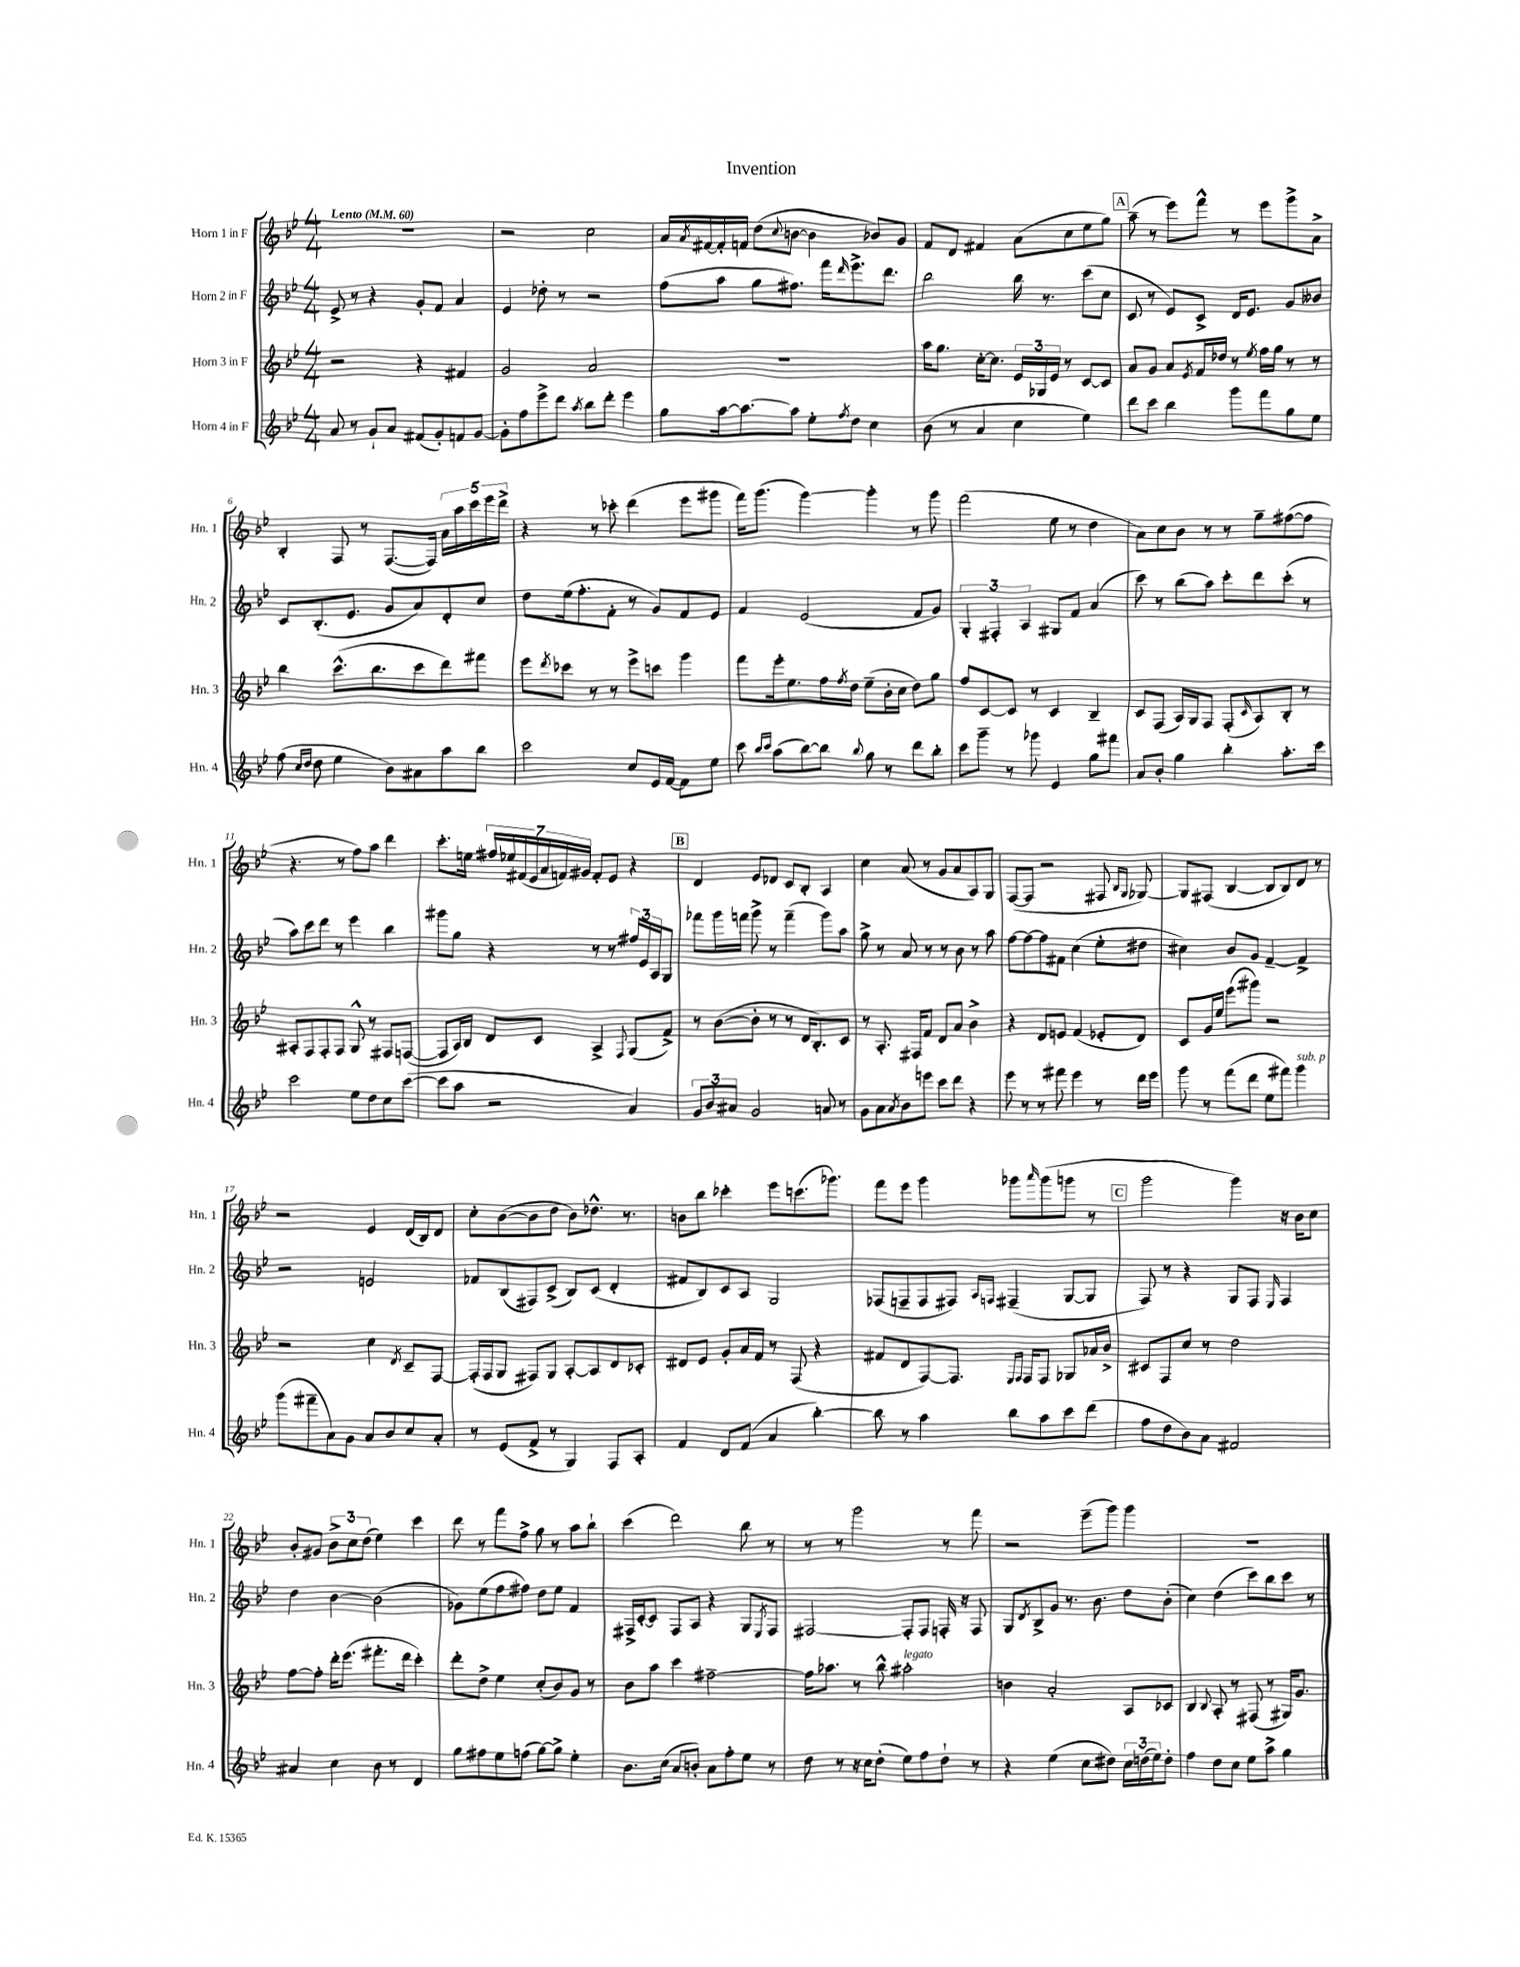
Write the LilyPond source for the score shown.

\header { title = "Invention" }
<<
\new StaffGroup <<
\new Staff = "s0" \with { instrumentName = "Horn 1 in F" shortInstrumentName = "Hn. 1" } {
    \clef treble \key bes \major \numericTimeSignature \time 4/4 \tempo "Lento" 4 = 60
    R1 |
    r2 c''2 |
    a'16 \acciaccatura { a'8 } fis'16~ fis'16-. f'16 d''8( \appoggiatura { c''8 } b'8~ b'4 bes'8) g'8 |
    f'8 d'8 fis'4 a'8( c''8 ees''8 g''8) |
    \mark \markup { \box "A" } a''8--( r8 ees'''8) f'''8-^ r8 ees'''8 g'''8-> a'8-> |
    bes4-. f8 r8 f8.~( f16) \tuplet 5/4 { a'16 a''16 c'''16 ees'''16 d'''16-> } |
    r4 r8 ces'''8-. d'''4( ees'''8 gis'''8 |
    f'''16) g'''8.( g'''4~) g'''4-. r8 g'''8 |
    f'''2( ees''8 r8 d''4 |
    a'8) c''8 bes'8 r8 r8 g''8-- fis''8~( fis''8 |
    r4. r8 f''8) a''8 d'''4 |
    c'''8.-. e''16 \tuplet 7/4 { fis''16 ees''16 fis'16( ees'16 a'16 f'16) gis'16 } f'8-. ees'8 r4 |
    \mark \markup { \box "B" } d'4 ees'8 des'8 c'8 bes8-. a4 |
    c''4 a'8( r8 g'8 a'8 a8) g8 |
    f8~( f8 r2 fis8 \grace { bes16 g16 } ges8~) |
    ges8 fis8( bes4~ bes8 bes8) d'8 r8 |
    r2 ees'4 d'16( bes16) d'8 |
    c''8-. bes'8~( bes'8 d''8 bes'8) des''8.-^ r8. |
    b'8 bes''8 ces'''4-. ees'''8 c'''8.( ges'''8.) |
    f'''8 ees'''8 g'''4 ges'''8 \grace { a'''16 } ges'''8( g'''8 r8 |
    \mark \markup { \box "C" } g'''2 g'''4) r16 bes'16 c''8 |
    bes'8-. gis'8 \tuplet 3/2 { bes'8-> c''8 d''8( } ees''4) c'''4 |
    d'''8 r8 f'''8 f''8-> g''8 r8 a''8 bes''8-! |
    c'''4( d'''2) bes''8 r8 |
    r8 r8 g'''2 r8 f'''8 |
    r2 ees'''8--( g'''8) g'''4 |
    R1 \bar "|." |
}
\new Staff = "s1" \with { instrumentName = "Horn 2 in F" shortInstrumentName = "Hn. 2" } {
    \clef treble \key bes \major \numericTimeSignature \time 4/4
    ees'8-> r8 r4 g'8-. f'8 a'4 |
    ees'4 des''8-. r8 r2 |
    f''8( a''8 g''8 fis''8.) f'''16 \grace { d'''16 } ees'''8.-> d'''8. |
    bes''2 bes''16 r8. c'''8( c''8 |
    \mark \markup { \box "A" } c'8 r8 ees'8) c'8-> d'16 ees'8. g'8 beses'8 |
    c'8 bes8.-.( ees'8. g'8 a'8) d'8-. c''8 |
    d''8 ees''16( f''8.-. f'8-. r8 g'8) f'8 ees'8 |
    f'4 ees'2( f'8 g'8) |
    \tuplet 3/2 { g4-. fis4-. a4 } gis8 f'8 a'4( |
    c'''8) r8 bes''8( a''8) c'''8-. d'''8 c'''8-.( r8 |
    a''8) c'''8 d'''8 r8 ees'''4 bes''4 |
    gis'''8 g''8 r4 r8 r8 \tuplet 3/2 { fis''16 ees'16 a16 } g8 |
    \mark \markup { \box "B" } fes'''8 g'''16 f'''16 g'''8-> r8 f'''4--( g'''8) a''8 |
    g''8-> r8 a'8 r8 r8 bes'8 r8 a''8 |
    f''8~ f''8~ f''8 fis'8 c''4( ees''8-. dis''8 |
    cis''4) bes'8 g'8 f'4~-- f'4-> |
    r2 e'2 |
    fes'8 bes8( fis8) c'8->( bes8) c'8( d'4-. |
    fis'8 bes8) c'8 a8 g2 |
    fes8( f8-- f8 fis8) \grace { a16 f16 } fis4--( g8~ g8 |
    \mark \markup { \box "C" } f8) r8 r4 g8 f8 \grace { ees16 } f4 |
    d''4 bes'4~ bes'2( |
    ges'8) ees''8( f''8 fis''8) d''8 ees''8 f'4 |
    fis16-> c'16~-. c'8 fis8 a8 r4 g8 \acciaccatura { ees8 } fis8 |
    fis2~ fis8-. fis8 f16-. r16 f8 |
    g8 \acciaccatura { d'8 } bes8-> g'8 r8. bes'8. d''8 bes'8-.( |
    c''4) d''4( c'''8) bes''8 c'''8 r8 \bar "|." |
}
\new Staff = "s2" \with { instrumentName = "Horn 3 in F" shortInstrumentName = "Hn. 3" } {
    \clef treble \key bes \major \numericTimeSignature \time 4/4
    r2 r4 fis'4 |
    g'2 a'2 |
    R1 |
    a''16 g''8. c''16~-. c''8. \tuplet 3/2 { ees'16 ges16 ees'16 } r8 c'8~ c'8 |
    \mark \markup { \box "A" } a'8 g'8 a'8 \acciaccatura { ees'8 } f'16 des''16 r8 \acciaccatura { ees''8 } f''16 g''16 r8 r8 |
    bes''4 c'''8.-^( bes''8. c'''8 d'''8) fis'''8 |
    ees'''8 \acciaccatura { d'''8 } ces'''8 r8 r8 ees'''8-> c'''8 g'''4 |
    f'''8 ees'''16-. ees''8. f''16 \acciaccatura { f''8 } d''16 ees''8--( bes'16-. c''16 d''8) g''8 |
    f''8 c'8~ c'8 r8 c'4 bes4-- |
    c'8 f8( a16) g16 f8 f8-.( \grace { c'16 } a8) bes8-. r8 |
    ais8-. f8 f8-. f8 g8-^ r8 fis8 f8~( |
    f8 a16) bes16 d'8 c'8 a4-> \appoggiatura { f8 } g8( f'8->) |
    \mark \markup { \box "B" } r8 bes'8~( bes'8-. r8 r8 d'16 bes8.-.) c'8 |
    r8 a8.-. fis16 f'8 d'8 a'8 bes'4-> |
    r4 d'8 e'8 f'4( ees'8-. d'8) |
    c'8 g'16 ees''16 ees'''8( gis'''8) r2 |
    r2 c''4 \acciaccatura { d'8 } c'8-- f8~ |
    f16-.( f16 g8 fis8) g8 a8~-. a8 d'8 ces'8-. |
    dis'8 ees'8 g'8-. a'16 f'16 r8 f8( r4 |
    fis'8 d'8 f8~) f8. \grace { ees16 f16 } f16 f8 ges8 aes'16 bes'16-> |
    \mark \markup { \box "C" } cis'8 f8 c''8 r8 d''2 |
    f''8~ f''8-. d'''16-. ees'''8.( fis'''8.-. d'''16 c'''4-.) |
    d'''8-. d''8-> ees''4 c''8-.( bes'8) g'8 r8 |
    bes'8 a''8 c'''4 fis''2~-- |
    fis''16 aes''8. r8 bes''8-^ ais''2-.^\markup { \italic "legato" } |
    b'4 a'2-. a8 ces'8 |
    bes4 \appoggiatura { bes8 } a8-. r8 fis8( r8 gis16) g'8. \bar "|." |
}
\new Staff = "s3" \with { instrumentName = "Horn 4 in F" shortInstrumentName = "Hn. 4" } {
    \clef treble \key bes \major \numericTimeSignature \time 4/4
    a'8 r8 g'8-! a'8 fis'8( g'8-.) f'8 g'8~ |
    g'8-. f''8 ees'''8-> d'''8 \acciaccatura { a''8 } bes''8 d'''8-. ees'''4 |
    g''8 a''16~ a''8.~ a''8 ees''8-. \acciaccatura { f''8 } d''8 c''4 |
    bes'8( r8 a'4 c''4 ees''4) |
    \mark \markup { \box "A" } d'''8 c'''8 bes''4 g'''8 f'''8 g''8 ees''8 |
    f''8( \grace { c''16 d''16 } d''8 ees''4 bes'8) ais'8 a''8 bes''8 |
    c'''2 c''8 ees'16 f'16~ f'8 ees''8 |
    c'''8 \grace { bes''16 c'''16 } a''8( bes''8~) bes''8 \appoggiatura { bes''8 } g''8 r8 d'''8 bes''8-. |
    c'''8 g'''8-- r8 ges'''8 ees'4 g''8 fis'''8 |
    a'8 bes'8-. g''4 bes''4-. a''8.-. c'''16 |
    c'''2 ees''8 d''8 c''8 c'''8~( |
    c'''8 a''8 r2 a'4) |
    \mark \markup { \box "B" } \tuplet 3/2 { g'8 bes'8 ais'8 } g'2 a'8 r8 |
    g'8 a'8 \acciaccatura { a'8 } bes'8 e'''8 c'''8 d'''8 r4 |
    ees'''8 r8 r8 fis'''8 ees'''4 r8 d'''16 ees'''16 |
    g'''8 r8 f'''8( d'''8 ees''8 fis'''8) g'''4^\markup { \italic "sub. p" } |
    g'''8( fis'''8-- a'8) g'8 a'8 bes'8 c''8 a'8-. |
    r8 ees'8( f'8-> r8 g4) f8 a8-. |
    f'4 d'8 f'8( a'4 bes''4~-.) |
    bes''8 r8 a''4 bes''8 a''8 c'''8 d'''8( |
    \mark \markup { \box "C" } f''8 d''8 bes'8) a'8 fis'2 |
    ais'4 c''4 bes'8 r8 d'4 |
    g''8 fis''8 ees''8 f''8( g''8~) g''8-> ees''4-. |
    bes'8. c''16( a'8 b'8-.) a'8 f''8-. ees''8 r8 |
    d''8 r8 r16 c''16 d''8-.( ees''8) f''8 d''8-! r8 |
    r4 ees''4( c''8 dis''8) \tuplet 3/2 { c''16 d''16( ees''16) } d''8-. |
    f''4 d''8 c''8 ees''8 a''8-> g''4 \bar "|." |
}
>>
>>
